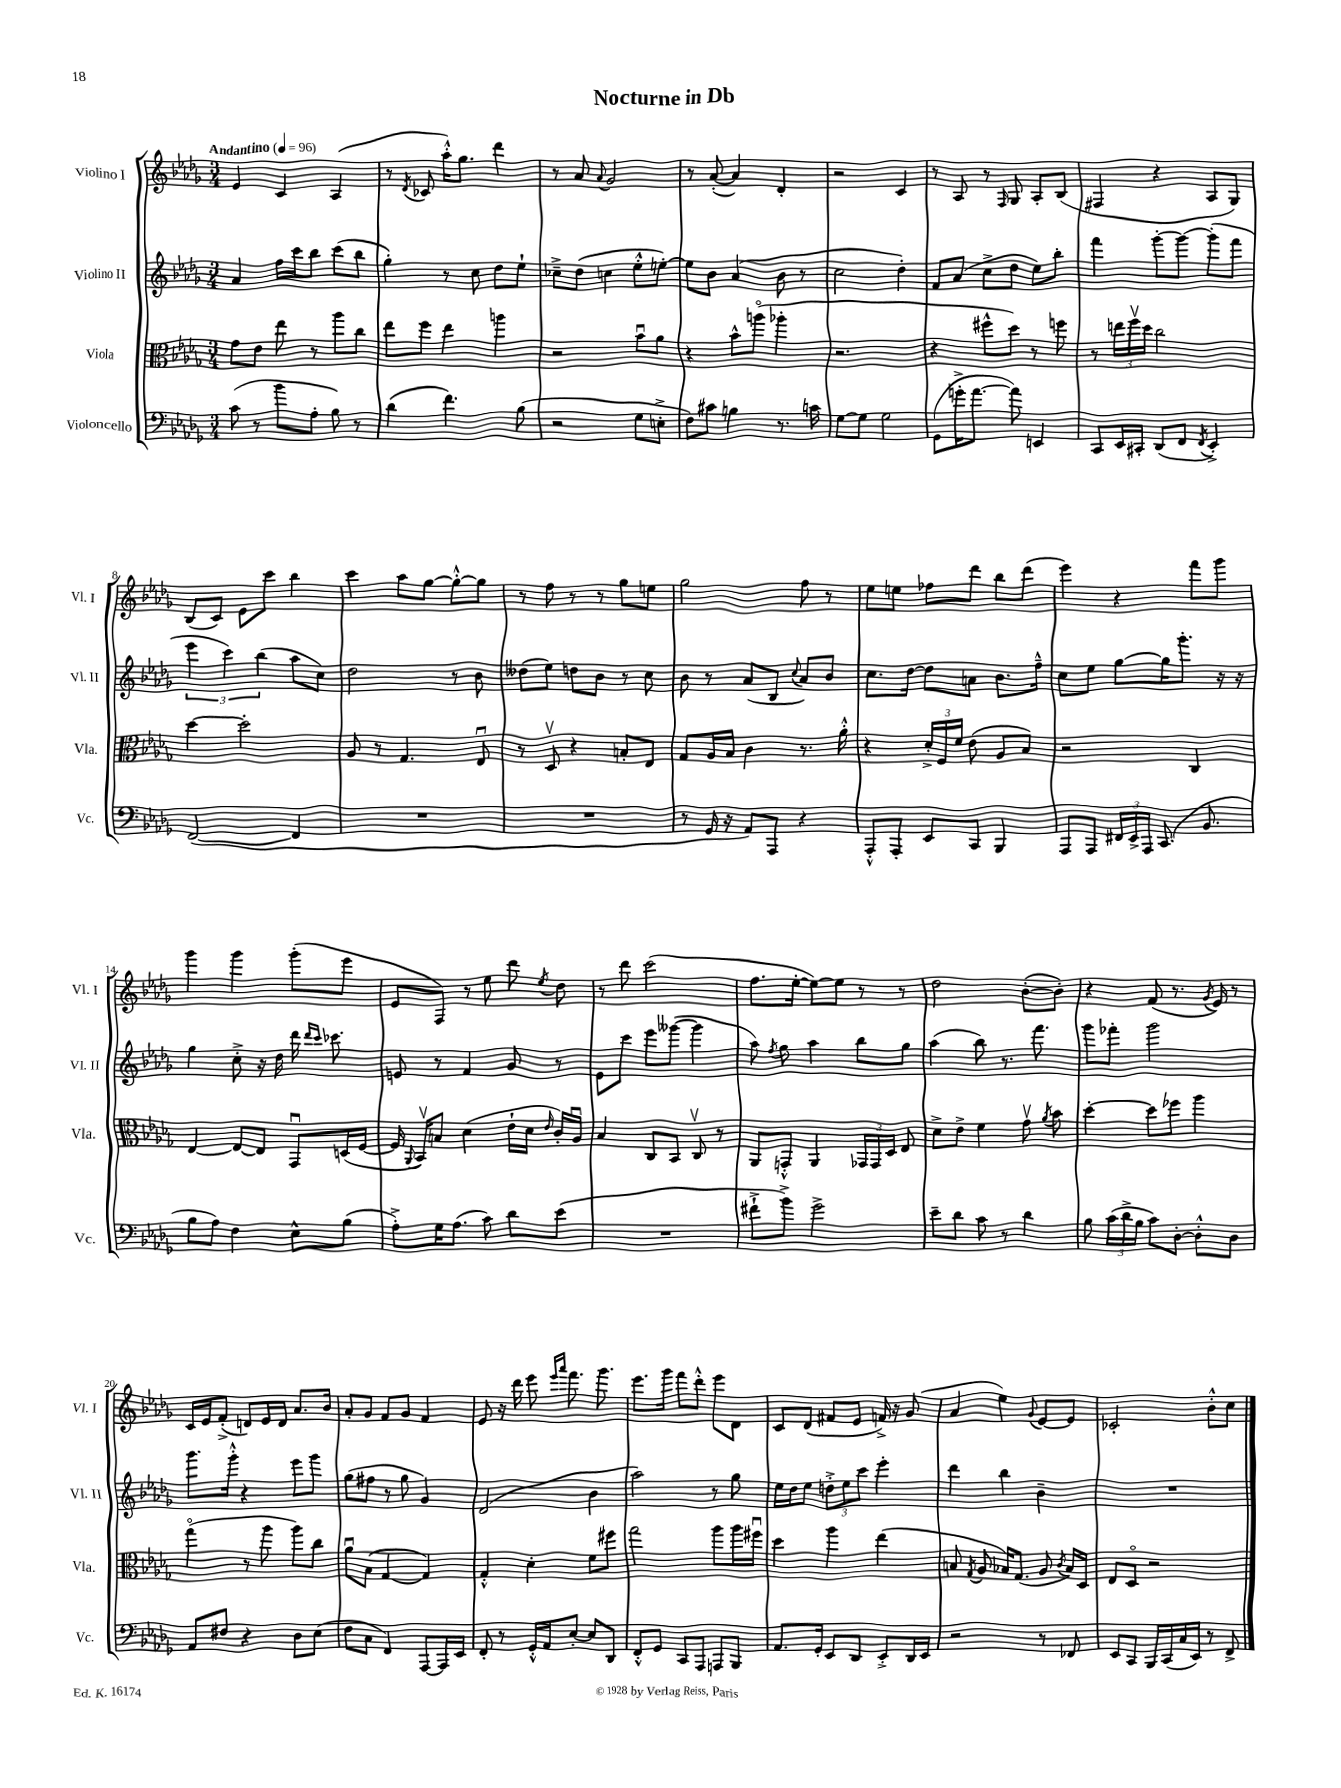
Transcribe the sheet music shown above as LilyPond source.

\header { title = "Nocturne in Db" }
<<
\new StaffGroup <<
\new Staff = "s0" \with { instrumentName = "Violino I" shortInstrumentName = "Vl. I" } {
    \clef treble \key des \major \numericTimeSignature \time 3/4 \tempo "Andantino" 4 = 96
    \autoBeamOff ees'4 c'4 aes4( |
    r8 \acciaccatura { des'8 } ces'8 aes''16[-.-^) ges''8.] des'''4 |
    r8 aes'8 \appoggiatura { aes'8 } ges'2 |
    r8 aes'8~-.( aes'4) des'4-. |
    r2 c'4 |
    r8 aes8 r8 \grace { f16 } ges8 aes8[-. bes8]( |
    fis4 r4 aes8[ ges8]) |
    bes8[( c'8]) ees'8[ c'''8] bes''4 |
    c'''4 aes''8[ ges''8]~ ges''8[~-.-^ ges''8] |
    r8 f''8 r8 r8 ges''8[ e''8] |
    ges''2 f''8 r8 |
    ees''8[ e''8] fes''8[ des'''8] bes''8[ des'''8]( |
    ees'''4) r4 f'''8[ ges'''8] |
    ges'''4 ges'''4 ges'''8[-.( ees'''8] |
    ees'8[ f8]) r8 ees''8 des'''8 \acciaccatura { ees''8 } des''8 |
    r8 des'''8 c'''2( |
    f''8.[ ees''16]~-. ees''8[~) ees''8] r8 r8 |
    des''2 bes'8[~-.( bes'8]-.) |
    r4 f'8( r8. \acciaccatura { ges'8 } ees'16) r8 |
    c'16[ ees'16 f'8]-.->( d'8[) ees'16 d'16] aes'8.[ bes'16] |
    aes'8[-. ges'8] f'8[ ges'8] f'4 |
    ees'8 r16 des'''16 ees'''8 \grace { ees'''16[ aes'''16] } f'''8. ges'''8. |
    ees'''8.[ ges'''16] f'''8[ des'''8]-.-^ ees'''8[ des'8] |
    c'8[ des'8]( fis'8[ ees'8] f'16->) r16 ges'8( |
    aes'4 ees''4) \appoggiatura { ges'8 } ees'8[~ ees'8] |
    ces'2-. bes'8[-.-^ c''8] \bar "|." |
}
\new Staff = "s1" \with { instrumentName = "Violino II" shortInstrumentName = "Vl. II" } {
    \clef treble \key des \major \numericTimeSignature \time 3/4
    \autoBeamOff aes'4 f''16[ c'''16 bes''8] c'''8[( bes''8] |
    ges''4-.) r8 c''8 des''8[ ees''8]-! |
    ces''8[---> des''8]( c''4 ees''8[-.-^ e''8]~-.) |
    e''8[ bes'8] aes'4( bes'8 r8 |
    c''2 des''4-.) |
    f'8[ aes'8]( c''8[-> des''8] ees''8[) bes''8]-. |
    f'''4 ges'''8[~-. ges'''8]~ ges'''8[-.( f'''8] |
    \tuplet 3/2 { ees'''4 c'''4) bes''4( } aes''8[ c''8]) |
    des''2 r8 bes'8 |
    deses''8[( ees''8]) d''8[ bes'8] r8 c''8 |
    bes'8 r8 aes'8[( bes8] \appoggiatura { c''8 } aes'8[) bes'8] |
    c''8.[ des''16]~ des''8[ a'8] bes'8.[ f''16]---^ |
    c''8[ ees''8] ges''8[~ ges''16 ges'''8.]-. r16 r16 |
    ges''4 c''8-.-> r16 des''16 des'''16 \grace { des'''16[ c'''16] } ces'''8. |
    e'8 r8 f'4 ges'8 r8 |
    ees'8[ c'''8] ees'''8[ geses'''8]~( geses'''4 |
    aes''8) \acciaccatura { f''8 } ges''8 aes''4 bes''8[ ges''8] |
    aes''4( bes''8) r8. f'''8. |
    ges'''8[ fes'''8]-. ges'''2 |
    ges'''8.[ ges'''16]-.-^ r4 ees'''8[ ges'''8] |
    ges''8[( fis''8] r8 ges''8 ges'4) |
    des'2( bes'4 |
    aes''2) r8 ges''8 |
    ees''16[ des''16 ees''8] \tuplet 3/2 { d''8[-.-> ees''8 c'''8] } ees'''4-. |
    des'''4 bes''4 bes'4-- |
    R2. \bar "|." |
}
\new Staff = "s2" \with { instrumentName = "Viola" shortInstrumentName = "Vla." } {
    \clef alto \key des \major \numericTimeSignature \time 3/4
    \autoBeamOff ges'8[ ees'8] ees''8 r8 aes''8[ c''8] |
    ees''8[ f''8] ees''4 a''4 |
    r2 bes'8[\downbow aes'8] |
    r4 bes'8[-^ a''8]\flageolet( aes''4-. |
    r2. |
    r4 fis''8[-^ des''8]) r8 f''8 |
    r8 \tuplet 3/2 { e''16[ f''16\upbow des''16] } c''2 |
    des''4~ des''2-. |
    aes8 r8 ges4. ees8\downbow |
    r8 des8\upbow r4 b8[-. ees8] |
    ges8[ aes16 bes16] c'4 r8. aes'16-.-^ |
    r4 \tuplet 3/2 { des'16[-.-> f16 f'16] } ees'8( aes8[ bes8]) |
    r2 c4 |
    ees4~ ees8[~ ees8] ges,8[\downbow d16( f16]~ |
    f16 \appoggiatura { aes,8 } bes,16[\upbow) b8] des'4( ees'16[-! des'16] \grace { ees'16 } c'16[-.) aes16]\downbow |
    bes4 c8[ bes,8] c8\upbow r8 |
    aes,8[ g,8]-.-^ aes,4 \tuplet 3/2 { ges,16[ ges,16 des16] } ees8 |
    des'8[-> ees'8]-> f'4 ges'8\upbow \acciaccatura { aes'8 } bes'8 |
    des''4~-. des''8[ fes''8] aes''4 |
    ges''4\flageolet( r8 aes''8 aes''8[) c''8] |
    aes'8[\downbow bes8]( ges4~ ges4) |
    ges4-.-^ des'4-. f'8[ fis''8] |
    ges''2 aes''8[ aes''16 fis''16]\downbow |
    des''4 aes''4 ees''4( |
    b8 \acciaccatura { ges8 } aes8 bes16[) ges8.]( aes8 \acciaccatura { c'8 } bes16[) des16] |
    ees8[ des8]\flageolet r2 \bar "|." |
}
\new Staff = "s3" \with { instrumentName = "Violoncello" shortInstrumentName = "Vc." } {
    \clef bass \key des \major \numericTimeSignature \time 3/4
    \autoBeamOff c'8( r8 bes'8[ aes8]-. bes8) r8 |
    des'4( f'4.) bes8( |
    r2 ges8[ e8]-.-> |
    f8[) cis'8] b4 r8. c'16 |
    ges8[~ ges8] ges2 |
    ges,8[( g'16-.-> aes'8.]~ aes'8) e,4 |
    c,8[ ees,16 cis,16]-. des,8[( f,8] \acciaccatura { f,8 } ees,4-.->) |
    f,2~( f,4 |
    R2. |
    R2. |
    r8 ges,16 r16 aes,8[) aes,,8] r4 |
    aes,,8[-.-^ aes,,8]-. ees,8[ c,8] bes,,4 |
    aes,,8[ aes,,8] \tuplet 3/2 { fis,16[ ees,16-> aes,,16] } c,8.( bes,8. |
    bes8[ aes8]) f4 ees8[-^ bes8]( |
    aes8[-.->) ges16 aes8.]( c'8) des'8[ ees'8]( |
    R2. |
    fis'8[-!-> bes'8]->) ges'2-> |
    ees'8[-- des'8] c'8 r8 des'4 |
    bes8 \tuplet 3/2 { c'16[( des'16-> bes16] } c'8[) des8]~-. des8[-.-^ des8] |
    aes,8[ fis8] r4 des8[ ees8]( |
    f8[ c8] f,4) aes,,8[~ aes,,16 ees,16] |
    f,8-. r8 ges,16[-.-^ aes,16 ees8]~-. ees8[ des,8] |
    f,8[-.-^ ges,8] c,8[ aes,,8] a,,8[ bes,,8] |
    aes,8.[ ges,16]-. ees,8[ des,8] ees,8[-.-> des,16 ees,16] |
    r2 r8 fes,8 |
    ees,8[ c,8] bes,,16[ c,16( c16 ees,16]) r8 f,8-> \bar "|." |
}
>>
>>
